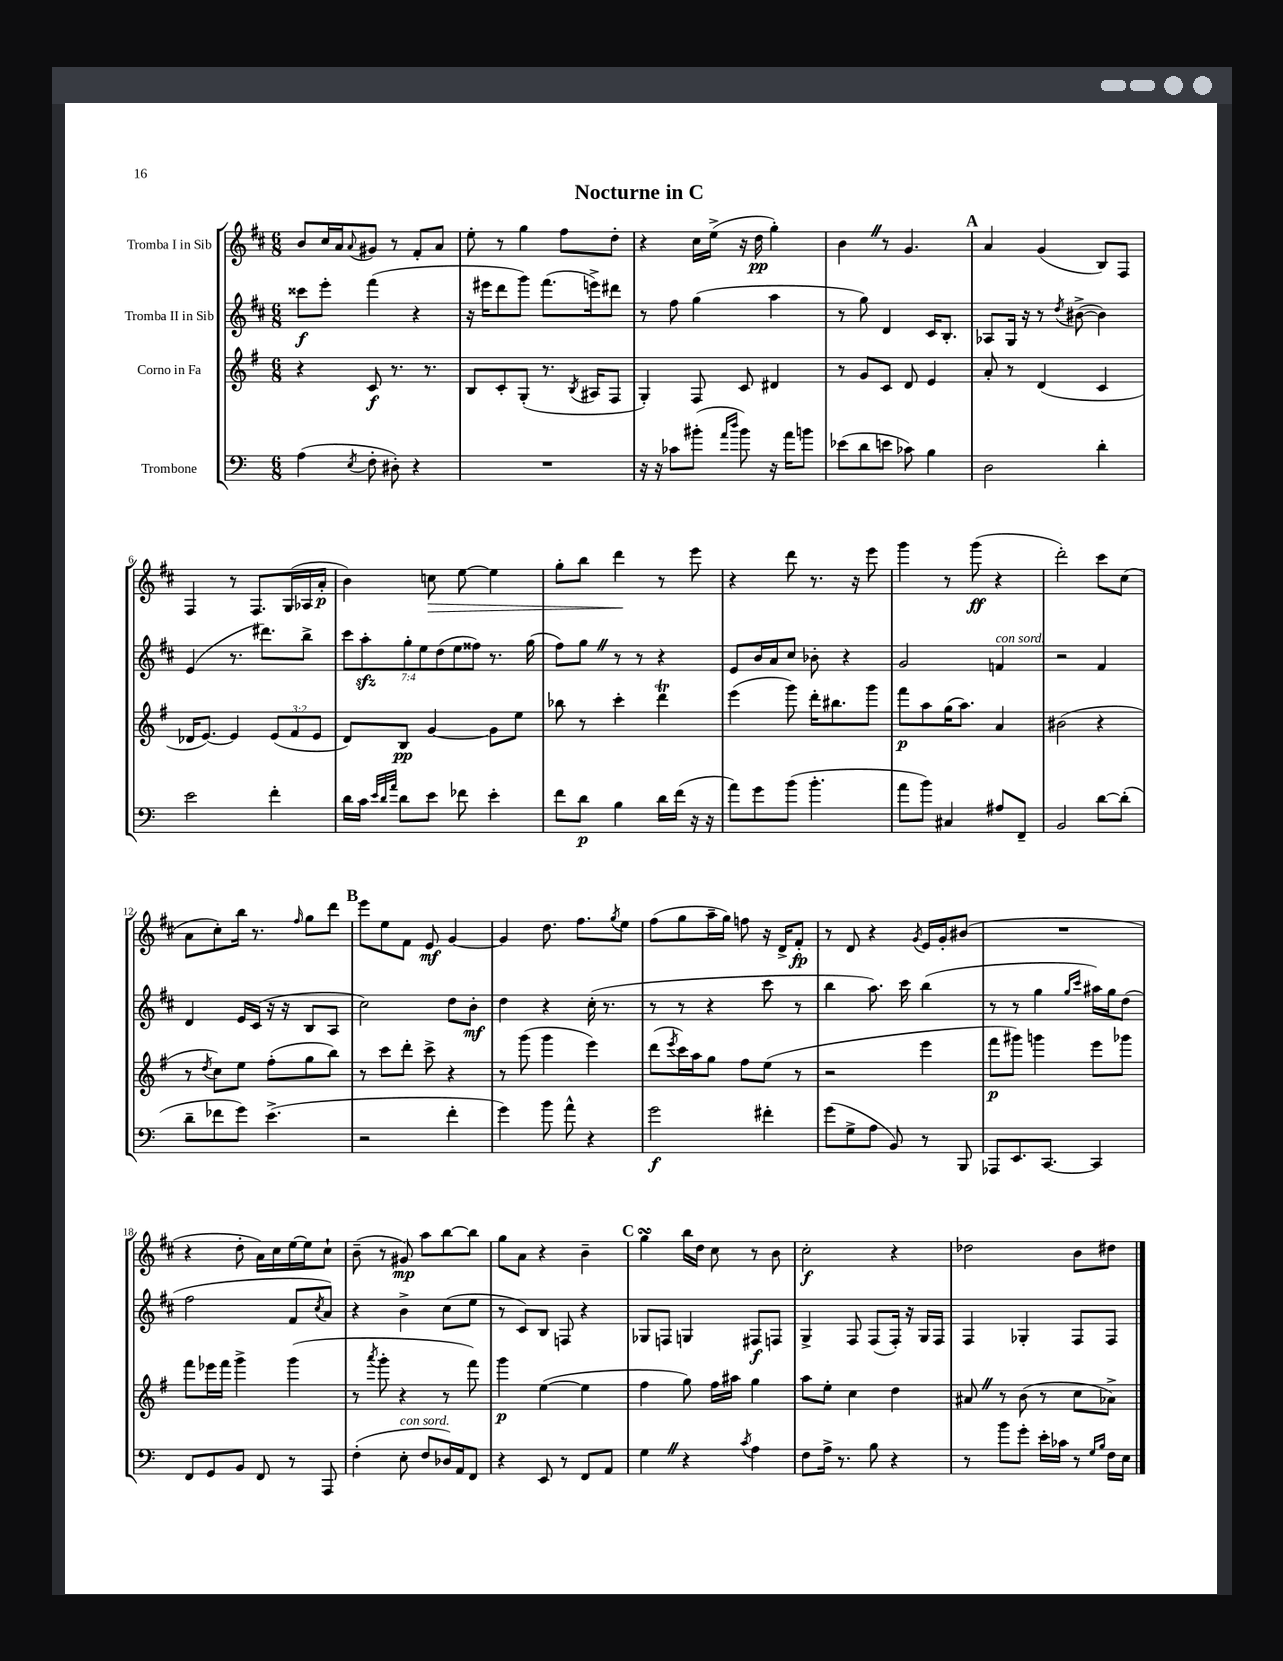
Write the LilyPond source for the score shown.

\header { title = "Nocturne in C" }
<<
\new StaffGroup <<
\new Staff = "s0" \with { instrumentName = "Tromba I in Sib" } {
    \clef treble \key d \major \numericTimeSignature \time 6/8
    b'8 cis''16 a'16 \appoggiatura { a'8 } gis'8 r8 fis'8-. a'8 |
    e''8-. r8 g''4 fis''8 d''8-. |
    r4 cis''16 e''16->( r16 d''16\pp g''4-.) |
    b'4 \once \override BreathingSign.text = \markup { \musicglyph "scripts.caesura.straight" } \breathe r8 g'4. |
    \mark \markup { \bold "A" } a'4 g'4( b8) fis8 |
    fis4 r8 fis8. g16( aes16 a'16-.\p |
    b'4) c''8\> e''8~ e''4 |
    g''8-. b''8 d'''4\! r8 e'''8 |
    r4 d'''8 r8. r16 e'''8 |
    g'''4 r8 g'''8\ff( r4 |
    d'''2-.) cis'''8 cis''8( |
    a'8 cis''8-.) b''16 r8. \grace { fis''16 } g''8 d'''8 |
    \mark \markup { \bold "B" } e'''8 e''8 fis'8 e'8\mf g'4~ |
    g'4 d''8. fis''8. \acciaccatura { g''8 } e''8 |
    fis''8( g''8 a''16-- g''16) f''8 r16 d'16-> fis'8-.\fp |
    r8 d'8 r4 \acciaccatura { g'8 } e'16 g'16-. bis'8( |
    R2. |
    r4 d''8-. a'16) cis''16 e''16~ e''16 cis''8-! |
    b'8--( r8 gis'8\mp) a''8 b''8~ b''8 |
    g''8 a'8 r4 b'4-- |
    \mark \markup { \bold "C" } g''4\turn b''16 d''16 cis''8 r8 b'8 |
    cis''2-.\f r4 |
    des''2 b'8 dis''8 \bar "|." |
}
\new Staff = "s1" \with { instrumentName = "Tromba II in Sib" } {
    \clef treble \key d \major \numericTimeSignature \time 6/8 \override Staff.TupletNumber.text = #tuplet-number::calc-fraction-text
    cisis'''8\f e'''8-. fis'''4( r4 |
    r16 eis'''16 d'''8 g'''8) fis'''8.( e'''16->) dis'''8 |
    r8 fis''8 g''4( a''4 |
    r8 g''8) d'4 cis'16 b8.-. |
    \mark \markup { \bold "A" } aes8 g16 r16 r8 \acciaccatura { d''8 } bis'8~->( bis'4) |
    e'4( r8. dis'''8.) b''8-> |
    \tuplet 7/4 { cis'''8 a''8-.\sfz g''8-. e''8 d''8( e''8 fisis''8) } r8. g''16( |
    fis''8) g''8 \once \override BreathingSign.text = \markup { \musicglyph "scripts.caesura.straight" } \breathe r8 r8 r4 |
    e'8 b'16 a'16 cis''8 bes'8-. r4 |
    g'2 f'4^\markup { \italic "con sord." } |
    r2 fis'4 |
    d'4 e'16 cis'16( r16 r16 b8 a8 |
    \mark \markup { \bold "B" } cis''2) d''8 b'8-.\mf |
    d''4 r4 cis''16-.( r8. |
    r8 r8 r4 cis'''8 r8 |
    b''4 a''8.) cis'''16 b''4( |
    r8 r8 g''4 \grace { g''16 cis'''16 } ais''16) g''16 d''8( |
    fis''2 fis'8 \acciaccatura { cis''8 } a'8) |
    r4 b'4-> cis''8( e''8 |
    r8 cis'8) b8 f8 r4 |
    \mark \markup { \bold "C" } ges8 f8 g4 fis8\f f8 |
    g4-> fis8 fis8( fis16-.) r16 g16 fis16 |
    fis4 ges4-. fis8 fis8 \bar "|." |
}
\new Staff = "s2" \with { instrumentName = "Corno in Fa" } {
    \clef treble \key g \major \numericTimeSignature \time 6/8 \override Staff.TupletNumber.text = #tuplet-number::calc-fraction-text
    r4 c'8\f r8. r8. |
    b8 c'8-. g8-.( r8. \acciaccatura { b8 } ais16 fis8 |
    g4-.) fis8 c'8 dis'4 |
    r8 g'8 c'8 d'8 e'4 |
    \mark \markup { \bold "A" } a'8-. r8 d'4( c'4 |
    des'16 e'8.~) e'4 \tuplet 3/2 { e'8( fis'8 e'8 } |
    d'8) b8\pp g'4~ g'8 e''8 |
    bes''8 r8 c'''4-. d'''4\trill |
    e'''4( g'''8) d'''16-. bis''8. g'''8 |
    fis'''8\p a''8 g''16( a''8.) a'4 |
    bis'2( r4 |
    r8 \acciaccatura { d''8 } c''8) e''8 fis''8-.( g''8 b''8) |
    \mark \markup { \bold "B" } r8 c'''8 d'''8-. c'''8-> r4 |
    r8 g'''8( g'''4 e'''4) |
    d'''8( \acciaccatura { e'''8 } c'''16) a''16 g''8 fis''8 e''8( r8 |
    r2 e'''4 |
    fis'''8\p gis'''8) g'''4 e'''8 ges'''8 |
    fis'''8 ees'''16 fis'''16 g'''4-> g'''4( |
    r8 \acciaccatura { a'''8 } g'''8-. r4 r8 fis'''8) |
    g'''4\p e''4~( e''4 |
    \mark \markup { \bold "C" } fis''4 g''8) fis''16 ais''16 g''4 |
    a''8 e''8-. c''4 d''4 |
    ais'8 \once \override BreathingSign.text = \markup { \musicglyph "scripts.caesura.straight" } \breathe r8 b'8( r8 c''8 aes'8->) \bar "|." |
}
\new Staff = "s3" \with { instrumentName = "Trombone" } {
    \clef bass \key c \major \numericTimeSignature \time 6/8
    a4( \acciaccatura { e8 } f8-. dis8-.) r4 |
    R2. |
    r16 r16 ces'8 bis'8-.( \grace { a'16 d''16 } bis'8) r16 a'16 b'8 |
    ees'8( d'8 e'8 ces'8) b4 |
    \mark \markup { \bold "A" } d2 d'4-. |
    e'2 f'4-. |
    d'16 c'16 \grace { e'32 d'32 a'32 } d'8 e'8 fes'8 e'4-. |
    f'8 d'8\p b4 d'16 f'16( r16 r16 |
    a'8) g'8 b'8( b'4.-. |
    a'8 b'8) cis4 ais8 f,8-- |
    b,2 d'8~ d'8-.( |
    d'8-- fes'8 g'8) e'4.->( |
    \mark \markup { \bold "B" } r2 f'4-. |
    g'4) b'8 a'8-^ r4 |
    g'2\f fis'4-. |
    g'8( g8-> a8 b,8) r8 b,,8 |
    aes,,8 e,8. c,8.~ c,4 |
    f,8 g,8 b,8 f,8 r8 a,,8 |
    f4-.( e8-.^\markup { \italic "con sord." } f8 des16) a,16 f,8 |
    r4 e,8 r8 f,8 a,8 |
    \mark \markup { \bold "C" } g4 \once \override BreathingSign.text = \markup { \musicglyph "scripts.caesura.straight" } \breathe r4 \acciaccatura { c'8 } a4 |
    f8 a16-> r8. b8 r4 |
    r8 b'8 g'8-. e'16-. ces'16 r8 \grace { g16 b16 } f16 e16 \bar "|." |
}
>>
>>
